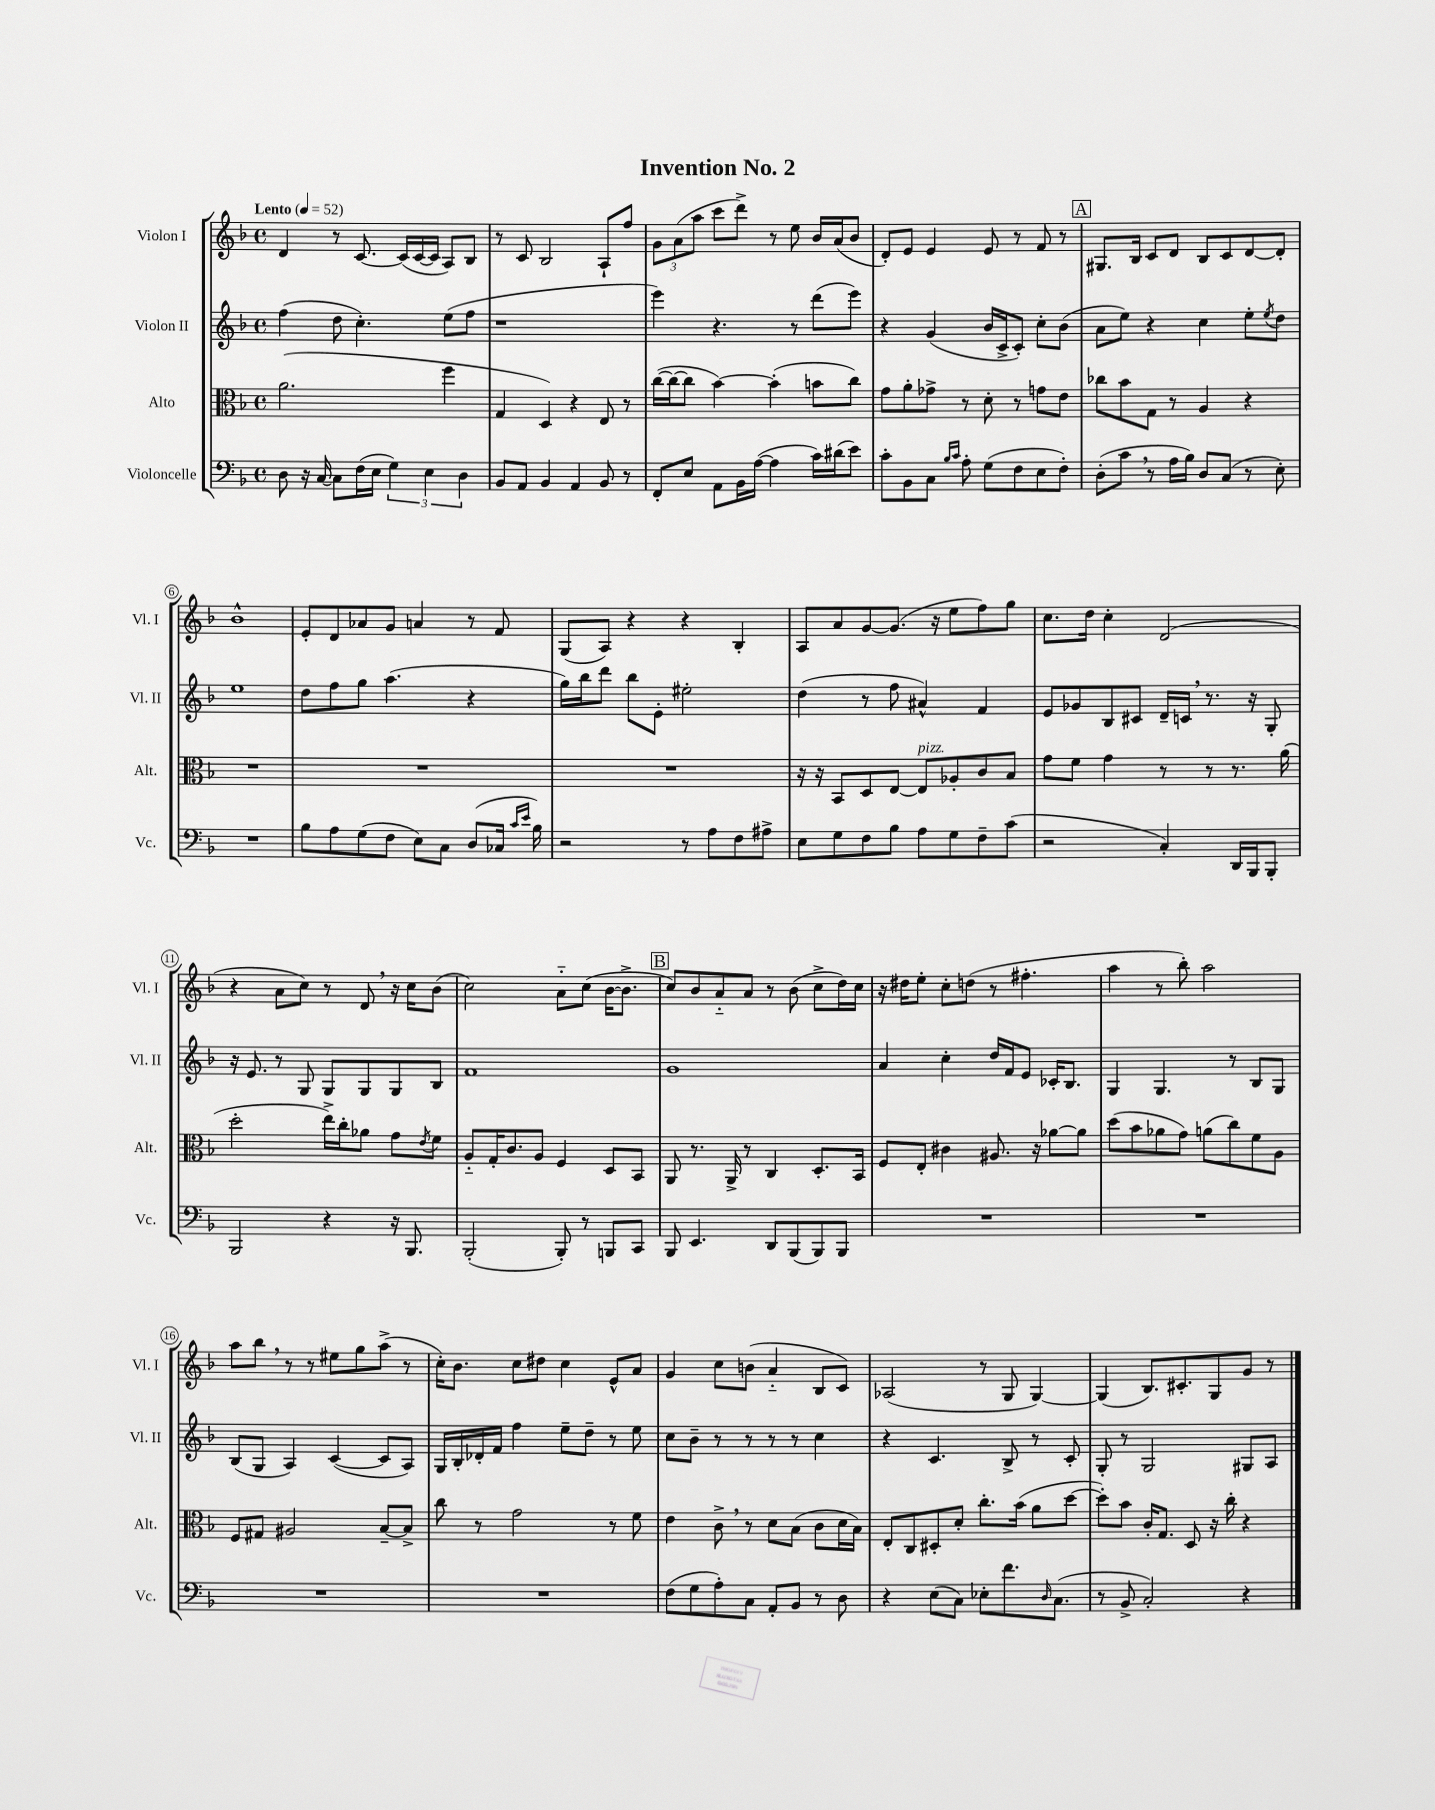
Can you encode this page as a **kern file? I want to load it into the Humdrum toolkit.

**kern	**kern	**kern	**kern
*staff4	*staff3	*staff2	*staff1
*clefF4	*clefC3	*clefG2	*clefG2
*k[b-]	*k[b-]	*k[b-]	*k[b-]
*M4/4	*M4/4	*M4/4	*M4/4
*met(c)	*met(c)	*met(c)	*met(c)
*MM52	*MM52	*MM52	*MM52
8D\	(2.a\	(4ff\	4d/
16r	.	.	.
[16C/	.	.	.
8C\]L	.	8dd\	8r
(16F\L	.	4.cc'\)	[8.c/
16E\JJ	.	.	.
6G\)	.	.	.
.	.	.	(16c/]LL
.	.	.	[16c/
6E\	.	.	.
.	.	.	16c/]JJ
.	4ff\	(8ee\L	8A/L)
6D\	.	.	.
.	.	8ff\J	8B-/J
=	=	=	=
8BB-/L	4G/	1r	8r
8AA/J	.	.	8c/
4BB-/	4D/)	.	2B-/
4AA/	4r	.	.
8BB-/	8E/	.	8A`/L
8r	8r	.	8ff/J
=	=	=	=
8FF'/L	([16cc\LL	4eee\)	12g\L
.	16cc\_J	.	.
.	.	.	(12a\
8E/J	8cc\]J	.	.
.	.	.	12aa\J
8AA\L	[4b-\)	4.r	8ccc\L
16BB-\L	.	.	8ddd^\J)
([16A\JJ	.	.	.
4A\]	(4b-'\]	.	8r
.	.	8r	8ee\
16c\LL)	8b\L	(8ddd\L	16b-/LL
(16d#\J	.	.	(16a/J
8e\J)	8cc\J)	8eee\J)	8b-/J
=	=	=	=
8c'\L	8g\L	4r	8d'/L)
8BB-\	8a'\	.	8e/J
8C\J	8g-^\J	(4g/	4e/
16qqB-/LL	.	.	.
16qqc/JJ	.	.	.
8A'\	8r	.	.
(8G\L	8d'\	16b-/LL	8e/
.	.	16c^/J	.
8F\	8r	8c'/J)	8r
8E\	8g\L	8cc'\L	8f/
8F'\J)	8e\J	(8b-\J	8r
=	=	=	=
(8D'\L	8cc-\L	8a\L	8.G#/L
8c\J	8b-\	8ee\J)	.
.	.	.	16B-/Jk
8r	8G\J	4r	8c/L
16A\LL	8r	.	8d/J
16B-\JJ)	.	.	.
8D/L	4A/	4cc\	8B-/L
(8C/J	.	.	8c/
8r	4r	8ee'\L	[8d/
.	.	8qee/	.
8E'\)	.	8dd\J	8d'/]J
=	=	=	=
1r	1r	1ee	1b-^^
=	=	=	=
8B-\L	1r	8dd\L	8e'/L
8A\	.	8ff\	8d/
(8G\	.	8gg\J	8a-/
8F\J	.	(4.aa\	8g/J
8E\L)	.	.	4a/
8C\J	.	.	.
(8D/L	.	4r	8r
16C-/Jk	.	.	8f/
16qqc/LL	.	.	.
16qqe/JJ	.	.	.
16B-\)	.	.	.
=	=	=	=
2r	1r	16gg\LL)	(8G/L
.	.	16bb-\J	.
.	.	8ddd\J	8A/J)
.	.	8bb-\L	4r
.	.	8e'\J	.
8r	.	2ee#'\	4r
8A\L	.	.	.
8F\	.	.	4B-'/
8A#^\J	.	.	.
=	=	=	=
8E\L	16r	(4dd\	8A/L
.	16r	.	.
8G\	8BB-/L	.	8a/
8F\	8D/	8r	[8g/
8B-\J	[8E/J	8ff\	(8.g/]J
8A\L	8E/]L	4a#^^/)	.
.	.	.	16r
8G\	8A-'/	.	8ee\L
8F~\	8c/	4f/	8ff\)
(8c\J	8B-/J	.	8gg\J
=	=	=	=
2r	8g\L	8e/L	8.cc\L
.	8f\J	8g-/	.
.	.	.	16dd\Jk
.	4g\	8B-/	4cc'\
.	.	8c#/J	.
4C'/)	8r	16d~/LL	(2d/
.	.	16c/JJ	.
.	8r	8.r	.
16DD/LL	8.r	.	.
16BBB-/J	.	16r	.
8BBB-'/J	.	8G'/	.
.	(16a\	.	.
=	=	=	=
2BBB-/	2dd'\	16r	4r
.	.	8.e/	.
.	.	8r	8a\L
.	.	8G/	8cc\J)
4r	16ee^\LL)	8G/L	8r
.	16cc'\J	.	.
.	8a-\J	8G/	8d/
16r	8g\L	8G/	16r
8.BBB-/	.	.	16cc\LK
.	8qe/	.	.
.	8f\J	8B-/J	(8b-\J
=	=	=	=
(2BBB-'/	8A'~/L	1f	2cc\)
.	16G'/K	.	.
.	8.c/	.	.
.	8A/J	.	.
8BBB-'/)	4F/	.	8a'~\L
8r	.	.	(8cc\J
8BBB/L	8D/L	.	[16b-\LK
.	.	.	8.b-^\]J
8CC/J	8BB-/J	.	.
=	=	=	=
8BBB-/	8AA/	1g	8cc/L)
4.EE/	8.r	.	8b-/
.	.	.	8a'~/
.	16AA^/	.	.
.	8r	.	8a/J
8DD/L	4C/	.	8r
(8BBB-/	.	.	(8b-\
8BBB-/)	8.D'/L	.	8cc^\L
8BBB-/J	.	.	16dd\L)
.	16BB-/Jk	.	16cc\JJ
=	=	=	=
1r	8F/L	4a/	16r
.	.	.	16dd#\LK
.	8E'/J	.	8ee'\J
.	4c#\	4cc'\	8cc'\L
.	.	.	(8dd\J
.	8.A#/	16dd/LL	8r
.	.	16f/J	.
.	.	8e/J	4.ff#'\
.	16r	.	.
.	[8a-\L	16c-'/LK	.
.	.	8.B-/J	.
.	8a-\]J	.	.
=	=	=	=
1r	(8dd\L	4G/	4aa\
.	8b-\	.	.
.	8a-\	4.G/	8r
.	8g\J)	.	8bb-'\)
.	(8a\L	.	2aa\
.	8cc\)	8r	.
.	8f\	8B-/L	.
.	8A\J	8G/J	.
=	=	=	=
1r	8F/L	(8B-/L	8aa\L
.	8G#/J	8G/J	8bb-\J
.	2A#/	4A/)	8r
.	.	.	8r
.	.	([4c/	8ee#\L
.	.	.	8gg\
.	[8B-~/L	8c/]L	(8aa^\J
.	8B-^/]J	8A/J)	8r
=	=	=	=
1r	8cc\	16G/LL	16cc'\LK)
.	.	16B-'/	8.b-\J
.	8r	16d-'/	.
.	.	16f/JJ	.
.	2g\	4ff\	8cc\L
.	.	.	8dd#\J
.	.	8ee~\L	4cc\
.	.	8dd~\J	.
.	8r	8r	8e^^/L
.	8f\	8ee\	8a/J
=	=	=	=
(8F\L	4e\	8cc\L	4g/
8G\	.	8b-~\J	.
8A'\)	8c^\	8r	8cc\L
8C\J	8r	8r	(8b\J
8AA'/L	8d\L	8r	4a'~/
8BB-/J	(8B-\J	8r	.
8r	8c\L	4cc\	8B-/L
8D\	16d\L	.	8c/J)
.	16B-\JJ)	.	.
=	=	=	=
4r	8E'/L	4r	(2A-/
.	8C/	.	.
(8E\L	8D#'/	4.c/	.
8C\J)	8d'/J	.	.
8E-'\L	8.cc'\L	.	8r
8.f\	.	8B-^/	8G/
.	(16b-\Jk	.	.
.	8a\L	8r	[4G/)
16qqD/	.	.	.
(8.C\J	.	.	.
.	[8dd\J	8c'/	.
=	=	=	=
8r	8dd'\]L)	8G'/	(4G/]
8BB-^/	8b-\J	8r	.
2C'/)	16c'/LK	2G/	8.B-/L)
.	8.G/J	.	.
.	.	.	8.c#'/
.	8D/	.	.
.	16r	.	8G/
.	16cc'\	.	.
4r	4r	8G#/L	8g/J
.	.	8A/J	8r
==	==	==	==
*-	*-	*-	*-
